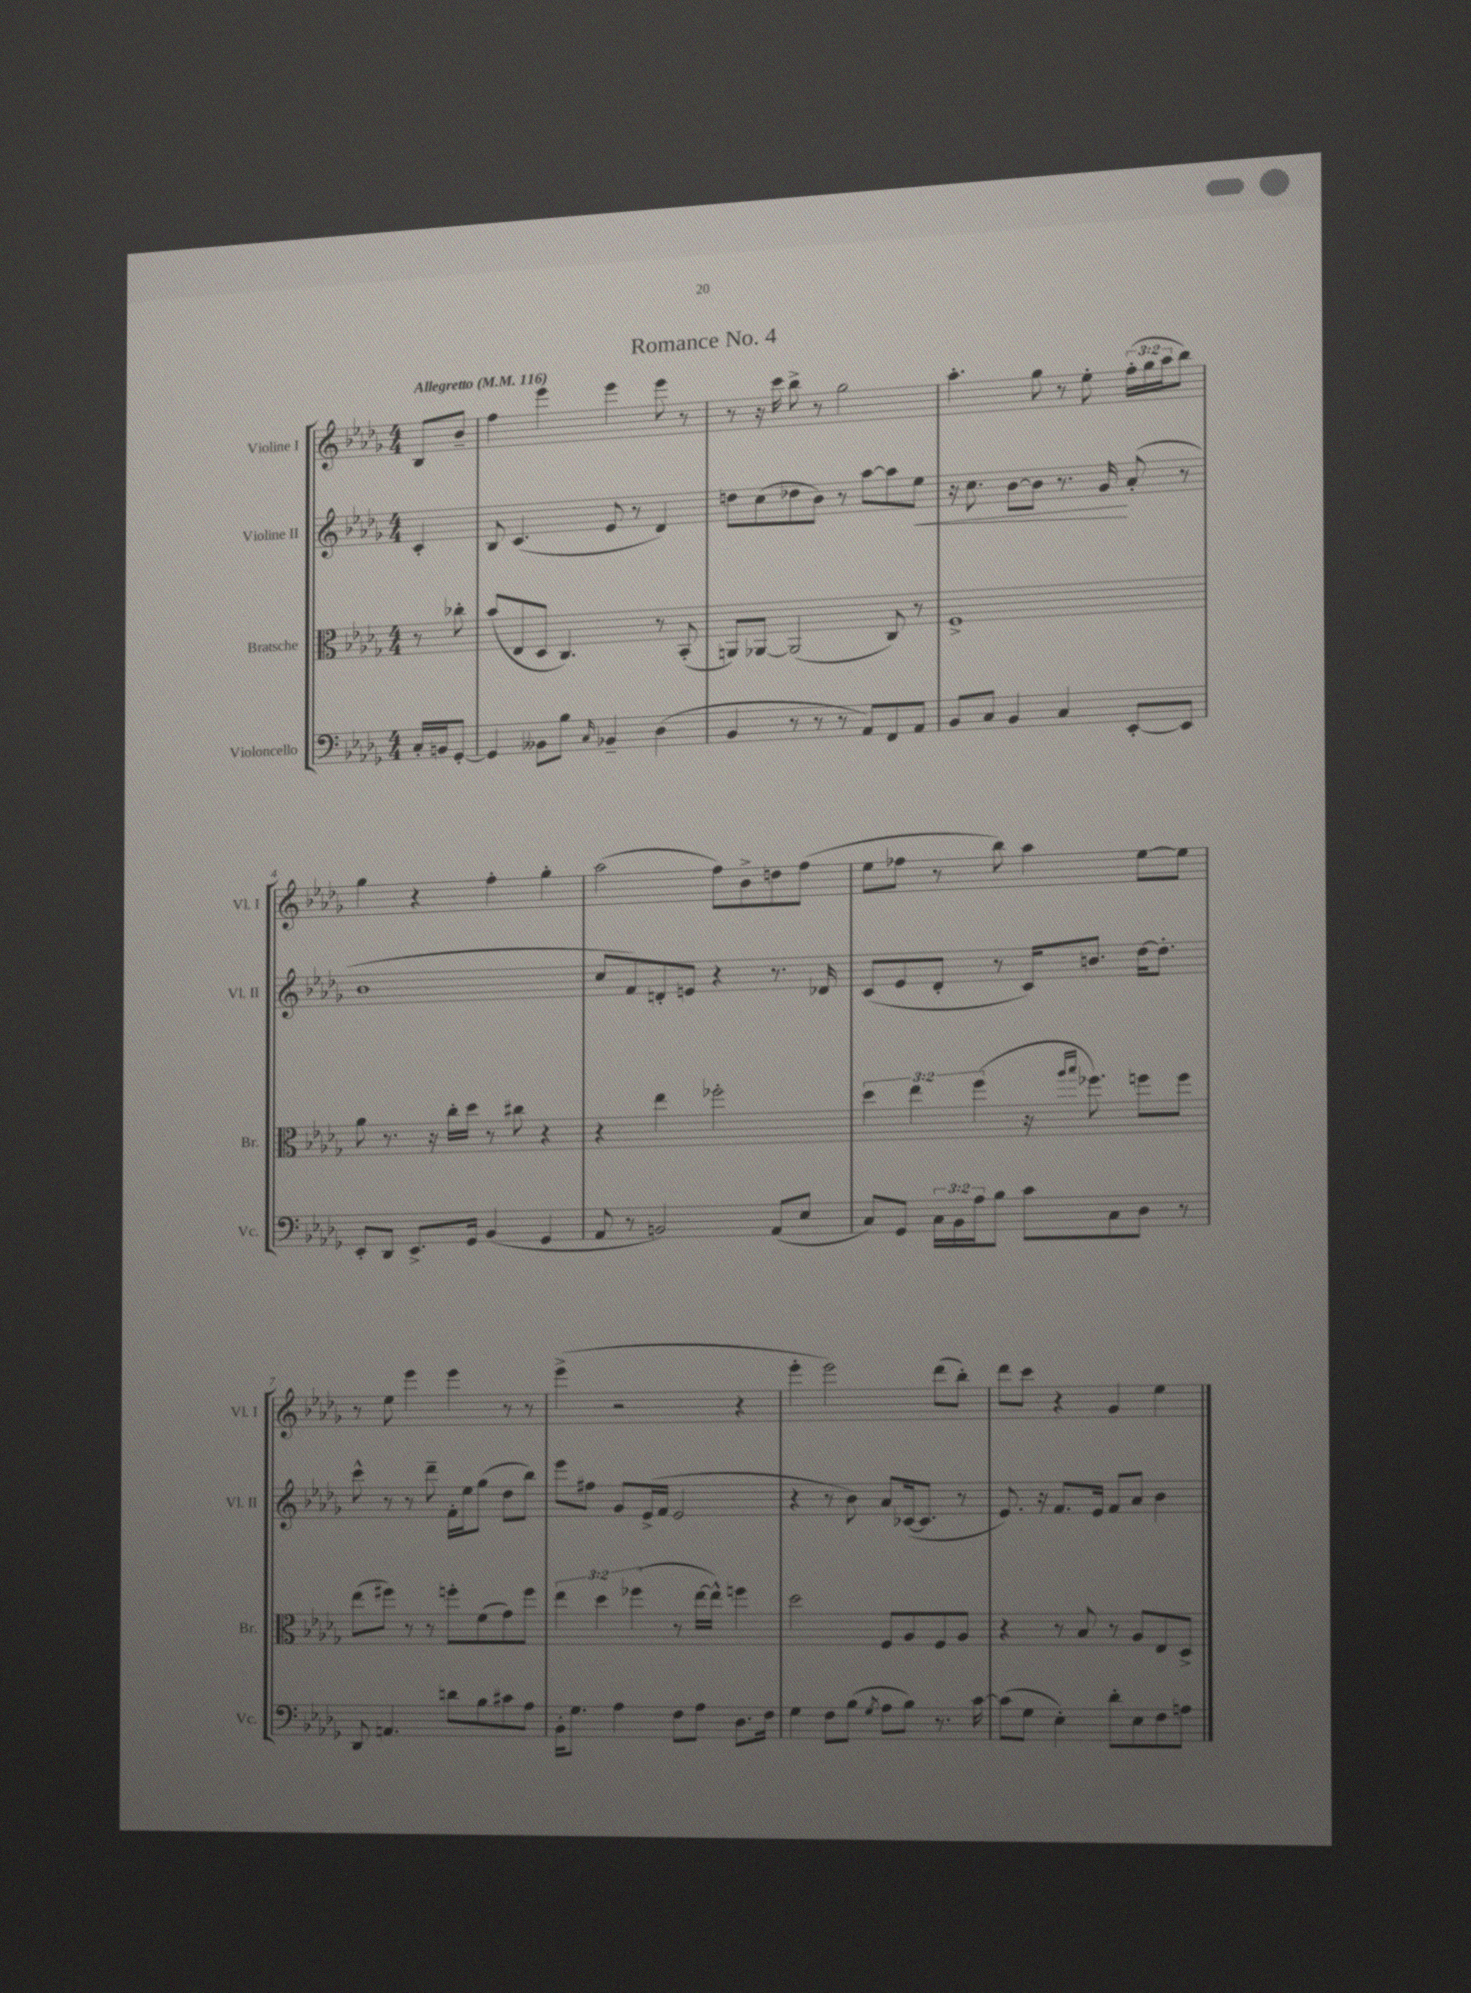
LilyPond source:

\header { title = "Romance No. 4" }
<<
\new StaffGroup <<
\new Staff = "s0" \with { instrumentName = "Violine I" shortInstrumentName = "Vl. I" } {
    \clef treble \key des \major \numericTimeSignature \time 4/4 \override Staff.TupletNumber.text = #tuplet-number::calc-fraction-text \partial 4 \tempo "Allegretto" 4 = 116
    bes8 bes'8-- |
    f''4 ees'''4 ees'''4 ees'''8 r8 |
    r8 r16 c'''16 bes''8-> r8 ges''2 |
    aes''4.-. ges''8 r8 ees''8-. \tuplet 3/2 { f''16-.( ges''16 aes''16 } bes''8) |
    ges''4 r4 f''4-. ges''4-. |
    aes''2( f''8) bes'8-> d''8 f''8( |
    ees''8 fes''8 r8 bes''8) aes''4 ees''8~ ees''8 |
    r8 ees''8 ees'''4 ees'''4 r8 r8 |
    ees'''4->( r2 r4 |
    ees'''4-. ees'''2) des'''8( bes''8-.) |
    des'''8 c'''8 r4 ges'4 ees''4 \bar "|." |
}
\new Staff = "s1" \with { instrumentName = "Violine II" shortInstrumentName = "Vl. II" } {
    \clef treble \key des \major \numericTimeSignature \time 4/4 \partial 4
    c'4-. |
    bes8 c'4.( ees'8 r8 des'4) |
    d''8 c''8( des''8 bes'8) r8 aes''8~ aes''8 ees''8\< |
    r16 c''8. bes'8~ bes'8 r8. ges'16\! aes'8-.( r8 |
    bes'1 |
    c''8 f'8) d'8-. e'8 r4 r8. des'16 |
    c'8( ees'8 des'8-. r8 c'16) b'8. des''16~ des''8.-. |
    c'''8-^ r8 r8 des'''8-- f'16-. ees''16 ges''8( des''8 bes''8) |
    ees'''8 fis''8 ges'8 ees'16->( f'16 ees'2 |
    r4 r8 bes'8) aes'8 ces'16~( ces'8. r8 |
    ees'8.) r16 f'8. ees'16 f'8 aes'8 bes'4 \bar "|." |
}
\new Staff = "s2" \with { instrumentName = "Bratsche" shortInstrumentName = "Br." } {
    \clef alto \key des \major \numericTimeSignature \time 4/4 \override Staff.TupletNumber.text = #tuplet-number::calc-fraction-text \partial 4
    r8 ces''8-. |
    bes'8( ees8 des8 c4.) r8 bes,8-.( |
    a,8) aes,8~ aes,2( c8) r8 |
    f1-> |
    aes'8 r8. r16 c''16-. des''16 r8 cis''8 r4 |
    r4 ees''4 fes''2-. |
    \tuplet 3/2 { des''4 ees''4 f''4( } r16 \grace { aes''16 bes''16 } fes''8.) f''8 f''8 |
    ees''8( fis''8) r8 r8 f''8-. f'8( ges'8) f''8 |
    \tuplet 3/2 { ees''4 des''4 fes''4( } r8 ees''16~ ees''16-^) f''4 |
    des''2 f8 aes8 f8 aes8 |
    r4 r8 bes8 r8 aes8 ees8 des8-> \bar "|." |
}
\new Staff = "s3" \with { instrumentName = "Violoncello" shortInstrumentName = "Vc." } {
    \clef bass \key des \major \numericTimeSignature \time 4/4 \override Staff.TupletNumber.text = #tuplet-number::calc-fraction-text \partial 4
    c16-. b,16 ges,8~-. |
    ges,4 beses,8 bes8 \grace { c16 } bes,4-- des4( |
    bes,4 r8 r8 r8 aes,8) f,8 aes,8 |
    bes,8 c8 bes,4 c4 ees,8~-. ees,8 |
    ees,8-. des,8 ees,8.-> ges,16 bes,4( ges,4 |
    aes,8 r8 b,2) aes,8( ees8 |
    c8) ges,8 \tuplet 3/2 { c16 bes,16 aes16 } bes8 c'8 c8 des8 r8 |
    des,8 a,4. d'8 bes8 cis'8 aes8 |
    bes,16-. ges8. aes4 f8 aes8 des8. f16 |
    ges4 f8 bes8( \acciaccatura { ges8 } aes8 bes8) r8. c'16~ |
    c'8( ges8 ees4-.) des'8-. ees8 f8 a8 \bar "|." |
}
>>
>>
